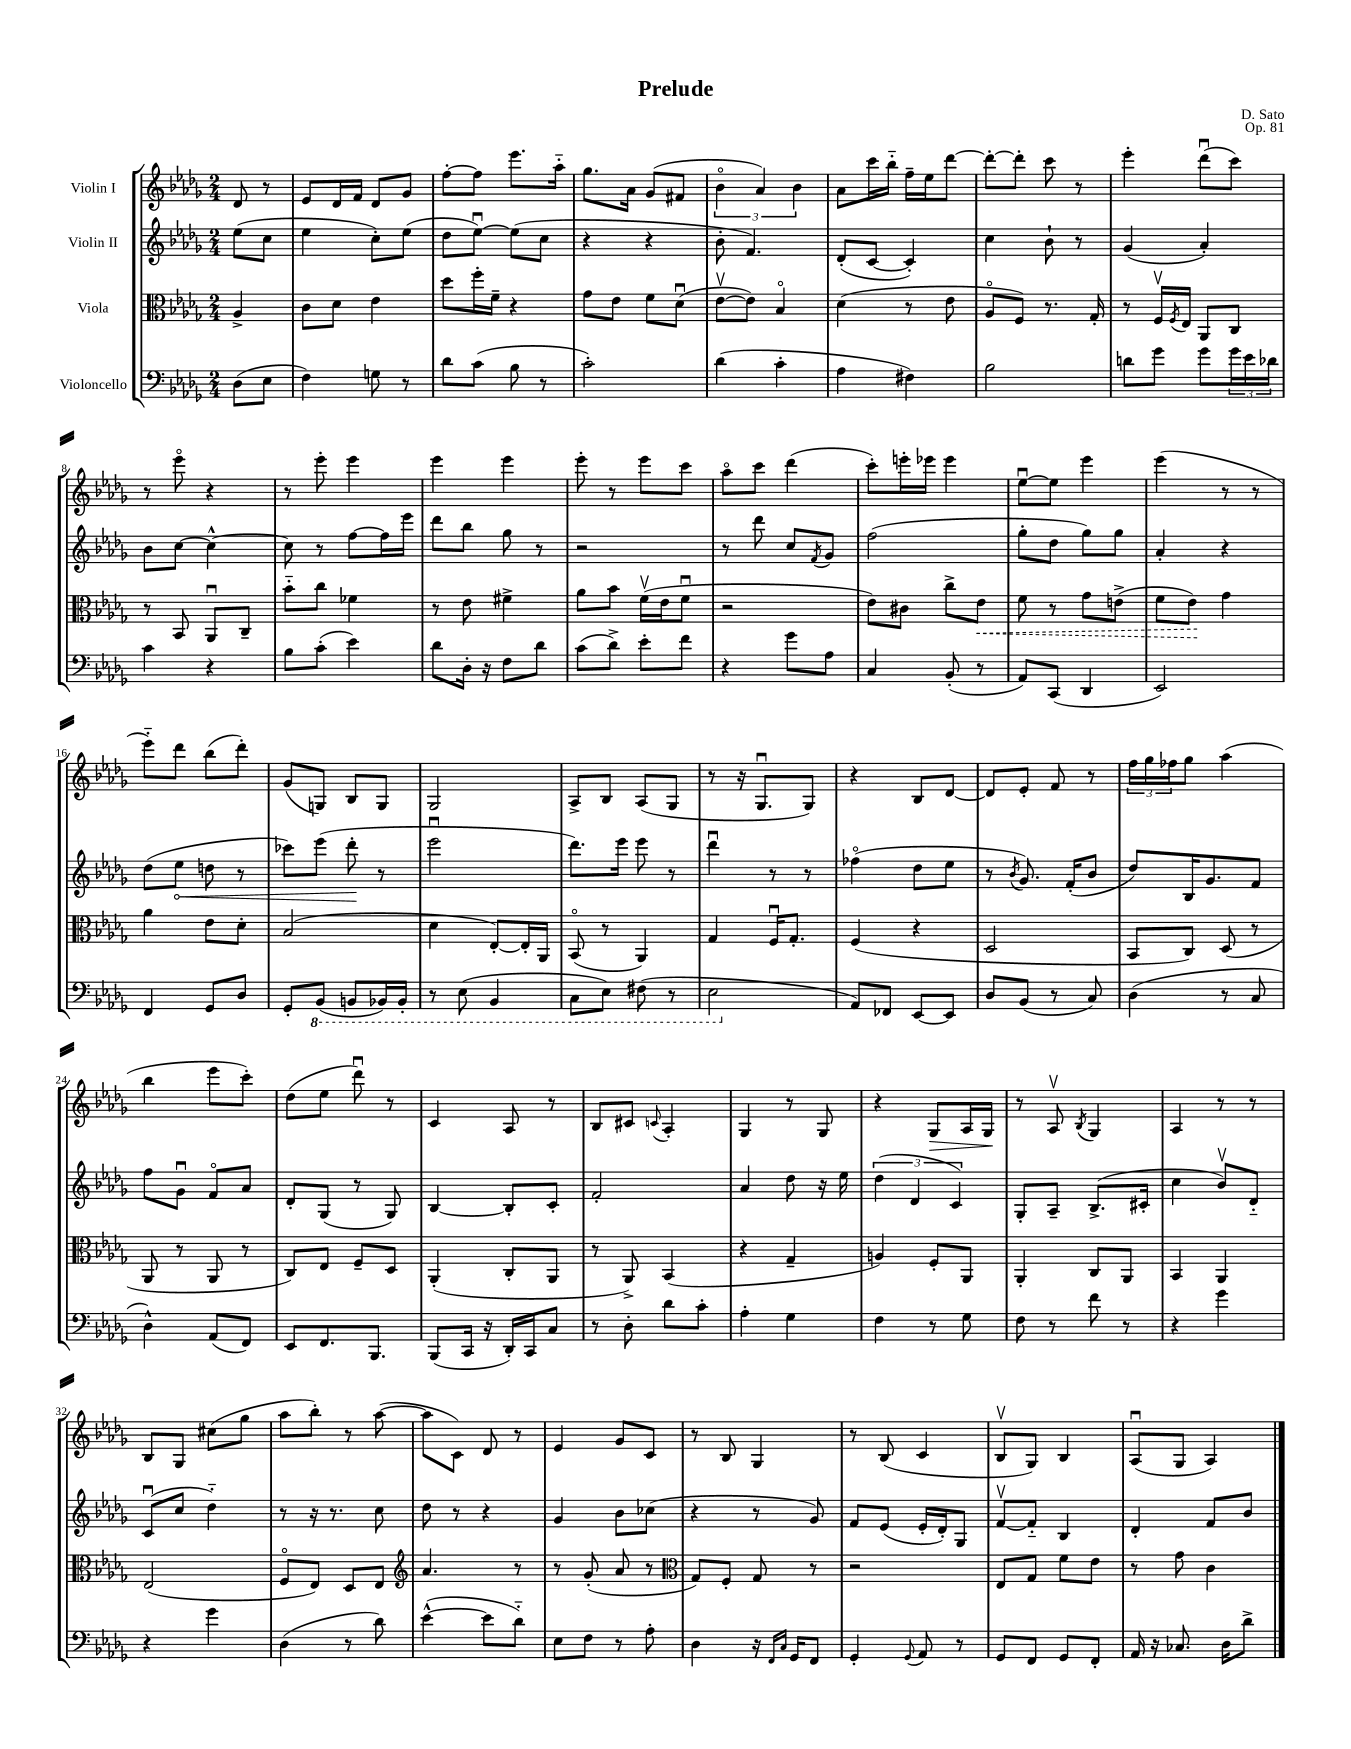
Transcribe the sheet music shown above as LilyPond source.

\header { title = "Prelude" composer = "D. Sato" opus = "Op. 81" }
<<
\new StaffGroup <<
\new Staff = "s0" \with { instrumentName = "Violin I" } {
    \clef treble \key des \major \numericTimeSignature \time 2/4 \partial 4
    des'8 r8 |
    ees'8 des'16 f'16 des'8 ges'8 |
    f''8~-. f''8 ees'''8. aes''16-_ |
    ges''8. aes'16 ges'8( fis'8 |
    \tuplet 3/2 { bes'4\flageolet aes'4) bes'4 } |
    aes'8 c'''16 bes''16-_ f''16-- ees''16 des'''8~ |
    des'''8~-. des'''8-. c'''8 r8 |
    ees'''4-. des'''8\downbow( c'''8) |
    r8 ees'''8\flageolet r4 |
    r8 ees'''8-. ees'''4 |
    ees'''4 ees'''4 |
    ees'''8-. r8 ees'''8 c'''8 |
    aes''8\flageolet c'''8 des'''4( |
    c'''8-.) e'''16-. ees'''16 ees'''4 |
    ees''8~\downbow ees''8 ees'''4 |
    ees'''4( r8 r8 |
    ees'''8-_) des'''8 bes''8( des'''8-.) |
    ges'8( g8) bes8 g8 |
    ges2 |
    aes8-> bes8 aes8( ges8 |
    r8 r16 ges8.\downbow ges8) |
    r4 bes8 des'8~ |
    des'8 ees'8-. f'8 r8 |
    \tuplet 3/2 { f''16 ges''16 fes''16 } ges''8 aes''4( |
    bes''4 ees'''8 c'''8-.) |
    des''8( ees''8 des'''8\downbow) r8 |
    c'4 aes8 r8 |
    bes8 cis'8 \appoggiatura { c'8 } aes4-. |
    ges4 r8 ges8 |
    r4 ges8\> aes16 ges16\! |
    r8 aes8\upbow \acciaccatura { bes8 } ges4 |
    aes4 r8 r8 |
    bes8 ges8 cis''8( ges''8 |
    aes''8 bes''8-.) r8 aes''8~( |
    aes''8 c'8) des'8 r8 |
    ees'4 ges'8 c'8 |
    r8 bes8 ges4 |
    r8 bes8( c'4 |
    bes8\upbow ges8) bes4 |
    aes8\downbow( ges8 aes4) \bar "|." |
}
\new Staff = "s1" \with { instrumentName = "Violin II" } {
    \clef treble \key des \major \numericTimeSignature \time 2/4 \partial 4
    ees''8( c''8 |
    ees''4 c''8-.) ees''8( |
    des''8 ees''8~\downbow) ees''8( c''8 |
    r4 r4 |
    bes'8-. f'4.) |
    des'8-.( c'8~ c'4-.) |
    c''4 bes'8-! r8 |
    ges'4( aes'4-.) |
    bes'8 c''8~ c''4~-^ |
    c''8 r8 f''8~ f''16 ees'''16 |
    des'''8 bes''8 ges''8 r8 |
    r2 |
    r8 des'''8 c''8 \acciaccatura { f'8 } ges'8 |
    f''2( |
    ges''8-. des''8 ges''8) ges''8 |
    aes'4-. r4 |
    des''8( \once \override Hairpin.circled-tip = ##t ees''8\< d''8 r8 |
    ces'''8) ees'''8( des'''8-.\! r8 |
    ees'''2\downbow |
    des'''8.) ees'''16 ees'''8 r8 |
    des'''4\downbow r8 r8 |
    fes''4\flageolet( des''8 ees''8 |
    r8 \acciaccatura { bes'8 } ges'8.) f'16-.( bes'8 |
    des''8) bes16 ges'8. f'8 |
    f''8 ges'8\downbow f'8\flageolet aes'8 |
    des'8-. ges8( r8 ges8) |
    bes4~ bes8-. c'8-. |
    f'2-. |
    aes'4 des''8 r16 ees''16 |
    \tuplet 3/2 { des''4( des'4 c'4) } |
    ges8-. aes8-- bes8.->( cis'16-. |
    c''4 bes'8\upbow) des'8-_ |
    c'8\downbow( c''8 des''4-_) |
    r8 r16 r8. c''8 |
    des''8 r8 r4 |
    ges'4 bes'8 ces''8( |
    r4 r8 ges'8) |
    f'8 ees'8( ees'16-. des'16-.) ges8 |
    f'8~\upbow f'8-_ bes4 |
    des'4-. f'8 bes'8 \bar "|." |
}
\new Staff = "s2" \with { instrumentName = "Viola" } {
    \clef alto \key des \major \numericTimeSignature \time 2/4 \partial 4
    aes4-> |
    c'8 des'8 ees'4 |
    des''8 f''16-. f'16-- r4 |
    ges'8 ees'8 f'8 des'8\downbow( |
    ees'8~\upbow ees'8) bes4\flageolet |
    des'4( r8 ees'8 |
    aes8\flageolet f8) r8. ges16-. |
    r8 f16\upbow \acciaccatura { f8 } ees16 aes,8 c8 |
    r8 bes,8 aes,8\downbow c8-- |
    bes'8-_ c''8 fes'4 |
    r8 ees'8 fis'4-> |
    aes'8 bes'8 f'16\upbow( ees'16 f'8\downbow |
    r2 |
    ees'8) cis'8 c''8-> \once \override Hairpin.style = #'dashed-line ees'8\< |
    f'8 r8 ges'8 e'8->( |
    f'8 ees'8\!) ges'4 |
    aes'4 ees'8 des'8-. |
    bes2( |
    des'4 ees8~-.) ees16-. aes,16 |
    bes,8\flageolet( r8 aes,4) |
    ges4 f16\downbow ges8.-. |
    f4( r4 |
    des2 |
    bes,8 c8) des8( r8 |
    aes,8 r8 aes,8 r8 |
    c8) ees8 f8-- des8 |
    aes,4-.( c8-. aes,8 |
    r8 aes,8->) bes,4( |
    r4 ges4-- |
    a4) f8-. aes,8 |
    aes,4-. c8 aes,8 |
    bes,4 aes,4 |
    ees2( |
    f8\flageolet ees8) des8 ees8 |
    \clef treble aes'4. r8 |
    r8 ges'8-.( aes'8 r8 |
    \clef alto ges8) f8-. ges8 r8 |
    r2 |
    ees8 ges8 f'8 ees'8 |
    r8 ges'8 c'4 \bar "|." |
}
\new Staff = "s3" \with { instrumentName = "Violoncello" } {
    \clef bass \key des \major \numericTimeSignature \time 2/4 \partial 4
    des8( ees8 |
    f4) g8 r8 |
    des'8 c'8( bes8 r8 |
    c'2-.) |
    des'4( c'4-. |
    aes4 fis4) |
    bes2 |
    d'8 ges'8 ges'8 \tuplet 3/2 { ges'16 ees'16 des'16 } |
    c'4 r4 |
    bes8 c'8-.( ees'4) |
    des'8 des16-. r16 f8 des'8 |
    c'8( des'8->) ees'8-. f'8 |
    r4 ges'8 aes8 |
    c4 bes,8-.( r8 |
    aes,8) c,8( des,4 |
    ees,2) |
    f,4 ges,8 des8 |
    ges,8-. \ottava #-1 bes,,8( b,,8 bes,,16) bes,,16-. |
    r8 ees,8( bes,,4 |
    c,8 ees,8) fis,8( r8 |
    ees,2 \ottava #0 |
    aes,8) fes,8 ees,8~ ees,8 |
    des8 bes,8( r8 c8) |
    des4( r8 c8 |
    des4-^) aes,8( f,8) |
    ees,8 f,8. bes,,8. |
    bes,,8( c,16 r16 des,16-.) c,16 c8 |
    r8 des8-. des'8 c'8-. |
    aes4-. ges4 |
    f4 r8 ges8 |
    f8 r8 f'8 r8 |
    r4 ges'4 |
    r4 ges'4 |
    des4( r8 des'8) |
    ees'4~-^( ees'8 des'8-_) |
    ees8 f8 r8 aes8-. |
    des4 r16 \grace { f,16 c16 } ges,16 f,8 |
    ges,4-. \appoggiatura { ges,8 } aes,8 r8 |
    ges,8 f,8 ges,8 f,8-. |
    aes,16 r16 ces8. des16 des'8-> \bar "|." |
}
>>
>>
